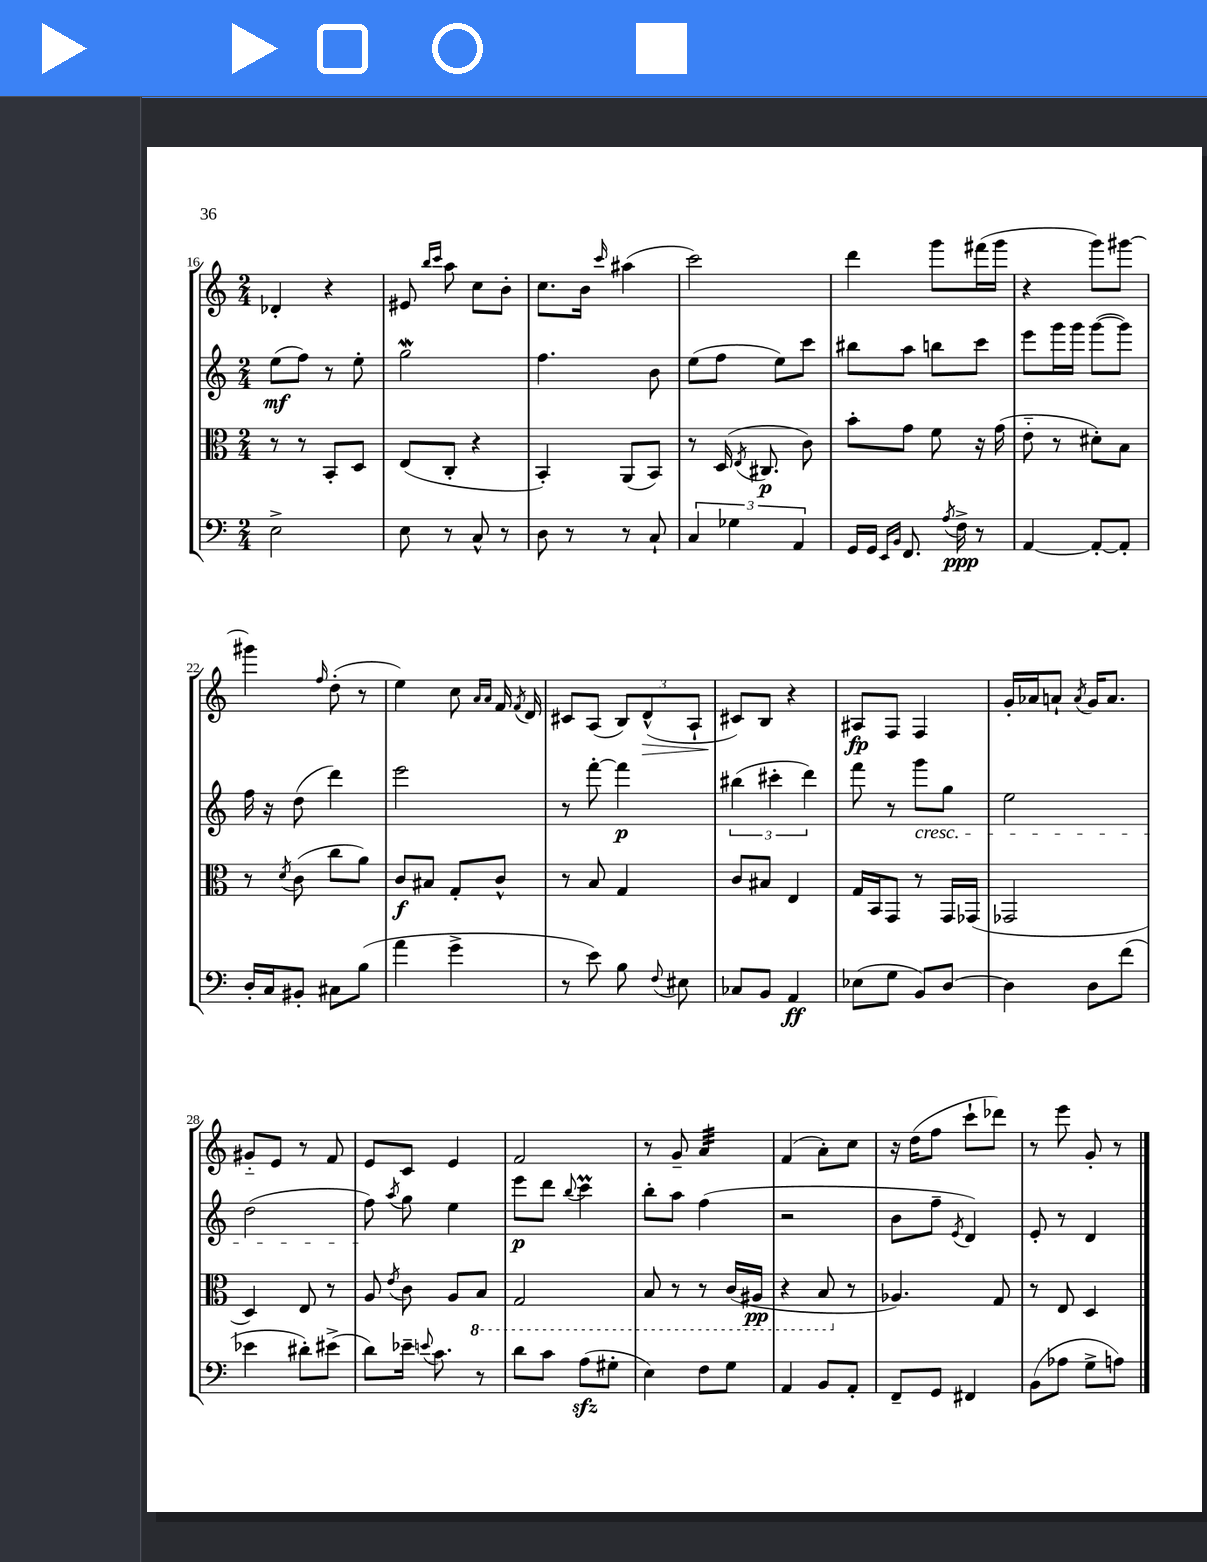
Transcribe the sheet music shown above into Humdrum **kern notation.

**kern	**dynam	**kern	**dynam	**kern	**dynam	**kern	**dynam
*part4	*part4	*part3	*part3	*part2	*part2	*part1	*part1
*staff4	*staff4	*staff3	*staff3	*staff2	*staff2	*staff1	*staff1
*clefF4	*	*clefC3	*	*clefG2	*	*clefG2	*
*k[]	*	*k[]	*	*k[]	*	*k[]	*
*M2/4	*	*M2/4	*	*M2/4	*	*M2/4	*
=16	=16	=16	=16	=16	=16	=16	=16
2E^\	.	8r	.	(8ee\L	mf	4d-X'/	.
.	.	8r	.	8ff\J)	.	.	.
.	.	8BB'/L	.	8r	.	4r	.
.	.	8D/J	.	8ee'\	.	.	.
=17	=17	=17	=17	=17	=17	=17	=17
8E\	.	(8E/L	.	2ggW\	.	8e#X/	.
.	.	.	.	.	.	16qqbb/LL	.
.	.	.	.	.	.	16qqccc/JJ	.
8r	.	8C'/J	.	.	.	8aa\	.
8C^^/	.	4r	.	.	.	8cc\L	.
8r	.	.	.	.	.	8b'\J	.
=18	=18	=18	=18	=18	=18	=18	=18
8D\	.	4BB'/)	.	4.ff\	.	8.cc\L	.
8r	.	.	.	.	.	.	.
.	.	.	.	.	.	16b\Jk	.
.	.	.	.	.	.	16qqccc/	.
8r	.	(8AA/L	.	.	.	(4aa#X\	.
8C`/	.	8BB/J)	.	8b\	.	.	.
=19	=19	=19	=19	=19	=19	=19	=19
6C/	.	8r	.	(8ee\L	.	2ccc\)	.
.	.	(16D/	.	8ff\J	.	.	.
6G-X\	.	.	.	.	.	.	.
.	.	8qE/	.	.	.	.	.
.	.	8.C#X/	p	.	.	.	.
.	.	.	.	8ee\L)	.	.	.
6AA/	.	.	.	.	.	.	.
.	.	8c\)	.	8ccc\J	.	.	.
=20	=20	=20	=20	=20	=20	=20	=20
16GG/LL	.	8b'\L	.	8bb#X\L	.	4ddd\	.
16GG/JJ	.	.	.	.	.	.	.
16qqEE/LL	.	.	.	.	.	.	.
16qqBB/JJ	.	.	.	.	.	.	.
8.FF/	.	8g\J	.	8aa\J	.	.	.
.	.	8f\	.	8bbn\L	.	8ggg\L	.
8qA/	.	.	.	.	.	.	.
16F^\	ppp	.	.	.	.	.	.
8r	.	16r	.	8ccc\J	.	(16fff#X\L	.
.	.	(16g\	.	.	.	16ggg\JJ	.
=21	=21	=21	=21	=21	=21	=21	=21
[4AA/	.	8e\	.	8eee\L	.	4r	.
.	.	8r	.	16ggg\L	.	.	.
.	.	.	.	16ggg\JJ	.	.	.
8AA'/L_	.	8d#X'\L)	.	([8ggg\L	.	8ggg\L)	.
8AA'/J]	.	8B\J	.	8ggg\J])	.	[8ggg#X\J	.
!!LO:LB:g=z
=22	=22	=22	=22	=22	=22	=22	=22
16D'/LL	.	8r	.	16ff\	.	4ggg#X\]	.
16C/J	.	.	.	16r	.	.	.
.	.	8qd/	.	.	.	.	.
8BB#X'/J	.	(8c\	.	(8dd\	.	.	.
.	.	.	.	.	.	16qqff/	.
8C#X\L	.	8cc\L	.	4ddd\)	.	(8dd'\	.
(8B\J	.	8a\J)	.	.	.	8r	.
=23	=23	=23	=23	=23	=23	=23	=23
4a\	.	8c/L	f	2eee\	.	4ee\)	.
.	.	8B#X/J	.	.	.	.	.
4g^\	.	8G'/L	.	.	.	8cc\	.
.	.	.	.	.	.	16qqa/LL	.
.	.	.	.	.	.	16qqa/JJ	.
.	.	8c^^/J	.	.	.	16f/	.
.	.	.	.	.	.	8qf/	.
.	.	.	.	.	.	16d/	.
=24	=24	=24	=24	=24	=24	=24	=24
8r	.	8r	.	8r	.	8c#X/L	.
8e\)	.	8B/	.	[8fff'\	.	(8A/J	.
8B\	.	4G/	.	4fff\]	p	12B/L)	.
!	!	!	!	!	!	!	!LO:HP:b
.	.	.	.	.	.	(12d^^/	>
8qqF/	.	.	.	.	.	.	.
8E#X\	.	.	.	.	.	.	.
.	.	.	.	.	.	12A`/J	.
=25	=25	=25	=25	=25	=25	=25	=25
8C-X/L	.	8c/L	.	(6bb#X\	.	8c#X/L)	.
8BB/J	.	8B#X/J	.	.	.	8B/J	]
.	.	.	.	6ccc#X'\	.	.	.
4AA/	ff	4E/	.	.	.	4r	.
.	.	.	.	6ddd\)	.	.	.
=26	=26	=26	=26	=26	=26	=26	=26
(8E-X\L	.	16G/LL	.	8fff\	.	8A#X/L	fp
.	.	16BB/J	.	.	.	.	.
8G\J	.	8GG/J	.	8r	.	8F/J	.
!	!	!	!	!LO:TX:b:i:t=cresc.	!	!	!
8BB/L)	.	8r	.	8ggg\L	.	4F/	.
[8D/J	.	16GG/LL	.	8gg\J	.	.	.
.	.	(16GG-X/JJ	.	.	.	.	.
=27	=27	=27	=27	=27	=27	=27	=27
4D\]	.	2GG-X/	.	2ee\	.	16g'/LL	.
.	.	.	.	.	.	16a-X/J	.
.	.	.	.	.	.	8an`/J	.
.	.	.	.	.	.	8qa/	.
8D\L	.	.	.	.	.	16g/KL	.
.	.	.	.	.	.	8.a/J	.
(8f\J	.	.	.	.	.	.	.
!!LO:LB:g=z
=28	=28	=28	=28	=28	=28	=28	=28
4e-X\	.	4D/)	.	(2dd\	.	8g#X/L	.
.	.	.	.	.	.	8e/J	.
8d#X'\L)	.	8E/	.	.	.	8r	.
(8e#X^\J	.	8r	.	.	.	8f/	.
=29	=29	=29	=29	=29	=29	=29	=29
8d\L)	.	8A/	.	8ff\)	.	8e/L	.
.	.	8qe/	.	8qaa/	.	.	.
16e-X~\Jk	.	8c\	.	8gg\	.	8c/J	.
8qqen/	.	.	.	.	.	.	.
8.c\	.	.	.	.	.	.	.
.	.	8A/L	.	4ee\	.	4e/	.
*	*	*8ba	*	*	*	*	*
8r	.	8BB/J	.	.	.	.	.
=30	=30	=30	=30	=30	=30	=30	=30
8d\L	.	2GG/	.	8eee\L	p	2f/	.
8c\J	.	.	.	8ddd\J	.	.	.
.	.	.	.	8qqbb/	.	.	.
(8Azz\L	.	.	.	4cccM\	.	.	.
8G#X'\J	.	.	.	.	.	.	.
=31	=31	=31	=31	=31	=31	=31	=31
4E\)	.	8BB/	.	8bb'\L	.	8r	.
.	.	8r	.	8aa\J	.	8g~/	.
*	*	*	*	*	*	*tremolo	*
8F\L	.	8r	.	(4ff\	.	32a/LLL	.
.	.	.	.	.	.	32a/	.
.	.	.	.	.	.	32a/	.
.	.	.	.	.	.	32a/	.
8G\J	.	(16C/LL	.	.	.	32a/	.
.	.	.	.	.	.	32a/	.
.	.	16AA#X/JJ	pp	.	.	32a/	.
.	.	.	.	.	.	32a/JJJ	.
*	*	*	*	*	*	*Xtremolo	*
=32	=32	=32	=32	=32	=32	=32	=32
4AA/	.	4r	.	2r	.	(4f/	.
8BB/L	.	8BB/	.	.	.	8a'\L)	.
*	*	*X8ba	*	*	*	*	*
8AA'/J	.	8r	.	.	.	8cc\J	.
=33	=33	=33	=33	=33	=33	=33	=33
8FF~/L	.	4.A-X/)	.	8b\L	.	16r	.
.	.	.	.	.	.	(16dd\KL	.
8GG/J	.	.	.	8ff~\J	.	8ff\J	.
.	.	.	.	8qe/	.	.	.
4FF#X/	.	.	.	4d/)	.	8ccc`\L	.
.	.	8G/	.	.	.	8ddd-X\J)	.
=34	=34	=34	=34	=34	=34	=34	=34
(8BB\L	.	8r	.	8e'/	.	8r	.
8A-X\J	.	8E/	.	8r	.	8eee\	.
8G^\L	.	4D/	.	4d/	.	8g'/	.
8An\J)	.	.	.	.	.	8r	.
==	==	==	==	==	==	==	==
*-	*-	*-	*-	*-	*-	*-	*-
